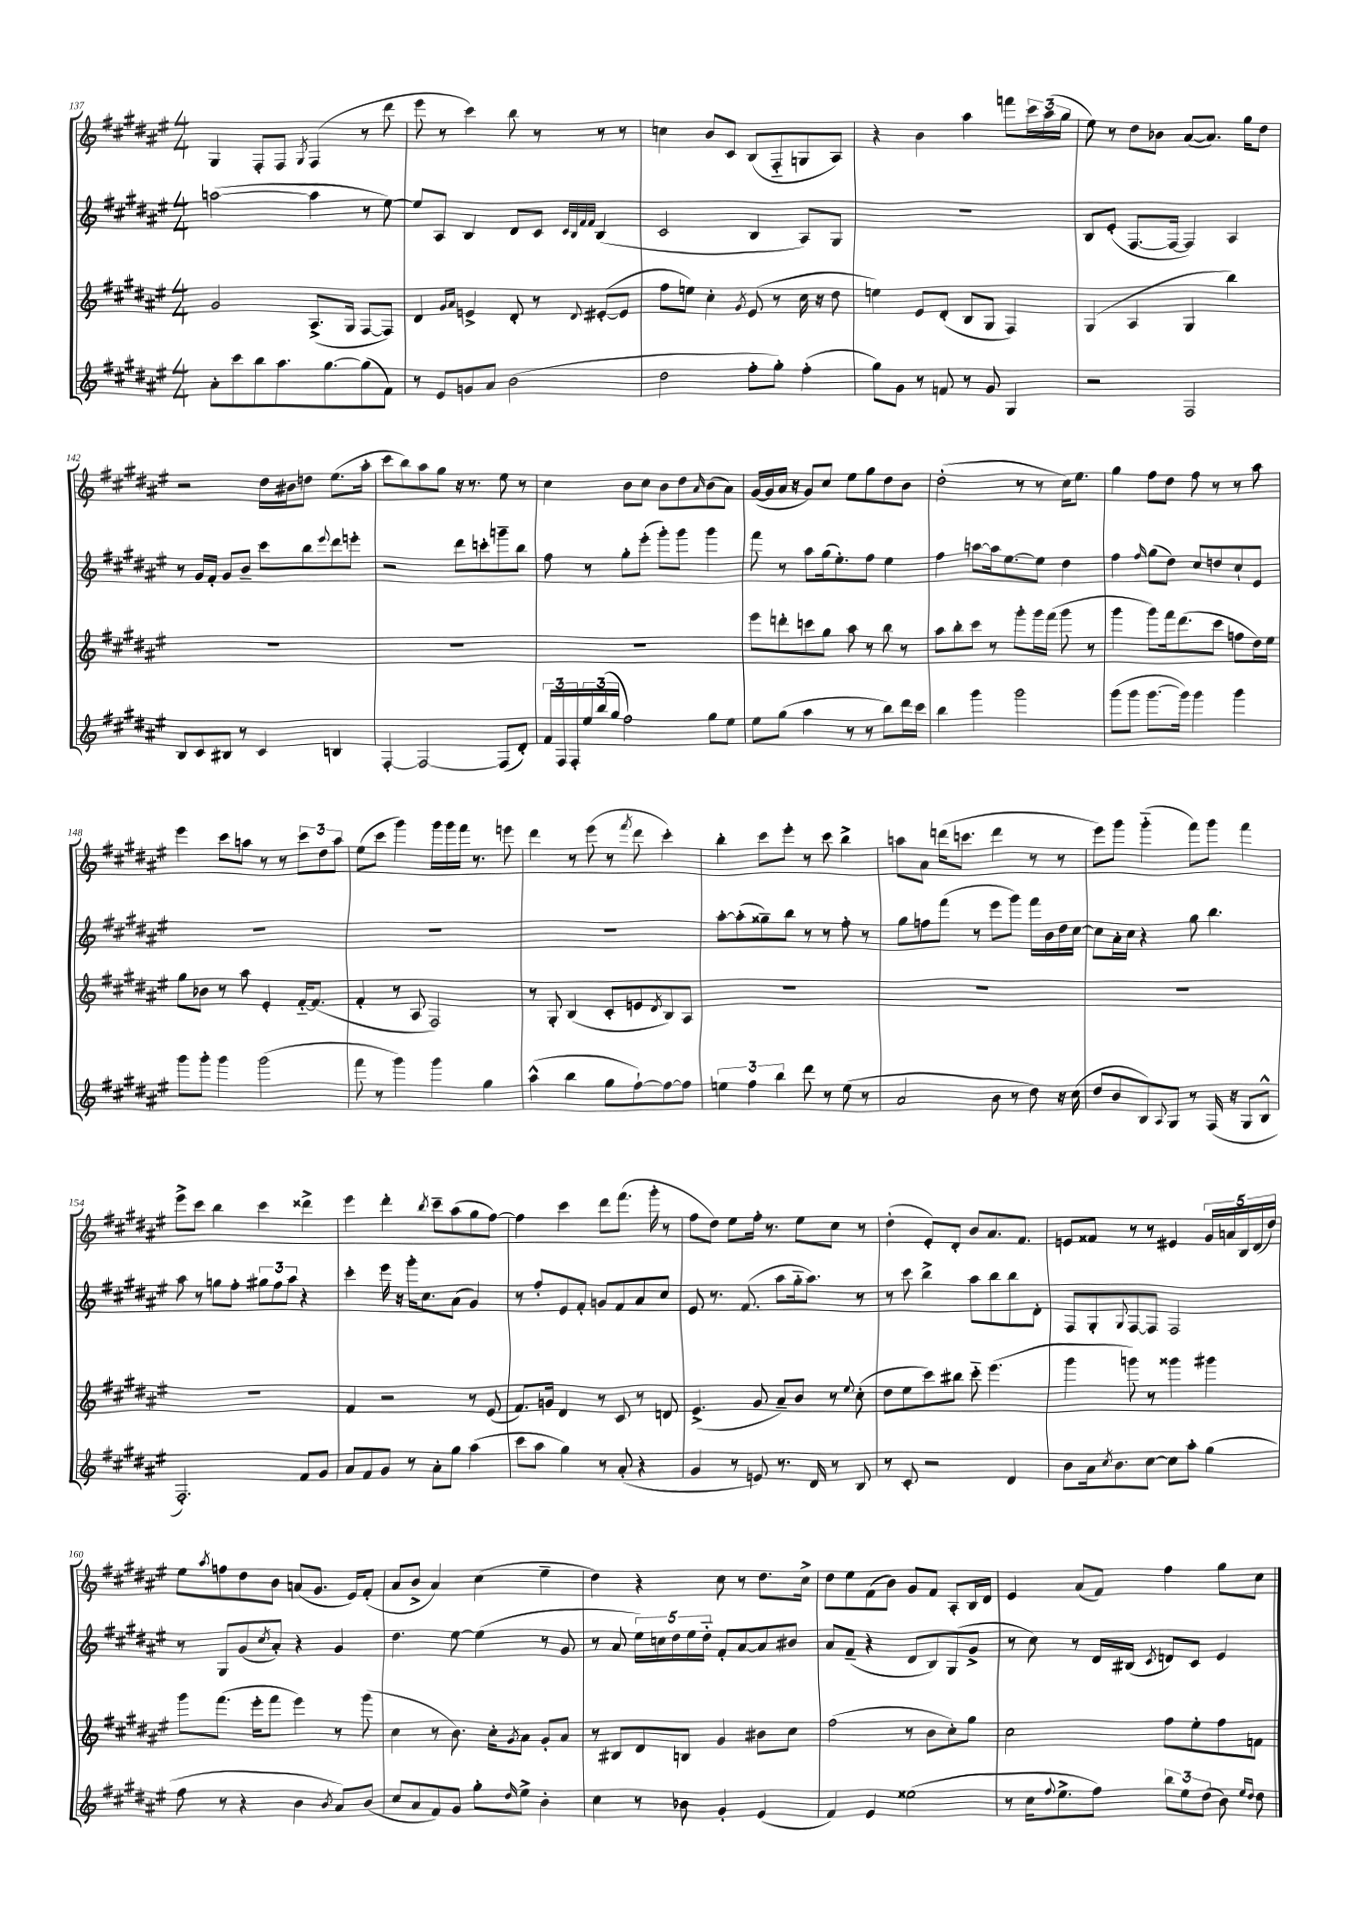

**kern	**kern	**kern	**kern
*staff4	*staff3	*staff2	*staff1
*clefG2	*clefG2	*clefG2	*clefG2
*k[f#c#g#d#a#e#]	*k[f#c#g#d#a#e#]	*k[f#c#g#d#a#e#]	*k[f#c#g#d#a#e#]
*M4/4	*M4/4	*M4/4	*M4/4
8a#'\L	2g#/	([2aa\	4G#/
8ccc#\	.	.	.
8bb\	.	.	8F#'/L
8.aa#\	.	.	8F#/J
.	.	.	8qG#/
.	(8.A#^/L	4aa\]	(4F#/
[8.gg#\	.	.	.
.	16G#/Jk	.	.
(8gg#\]	[8F#/L	8r	8r
8f#\J)	8F#/]J)	[8ee#\)	8ddd#\
=	=	=	=
8r	4d#/	8ee#/]L	8eee#\
8e#/L	.	8A#/J	8r
.	16qqg#/LL	.	.
.	16qqa#/JJ	.	.
8g/	4e^/	4B/	4ccc#\)
8a#/J	.	.	.
(2b\	8d#'/	8d#/L	8bb\
.	8r	8c#/J	8r
.	.	32qqc#/LLL	.
.	.	32qqB/	.
.	.	32qqf#/	.
.	8qqd#/	32qqf#/JJJ	.
.	([8e#'/L	(4B/	8r
.	8e#/]J	.	8r
=	=	=	=
2dd#\	8ff#\L	2c#/	4cc\
.	8ee\J)	.	.
.	4cc#'\	.	8b/L
.	.	.	8c#/J
.	8qg#/	.	.
8ff#'\L	(8e#/	4B/	(8B/L
8gg#'\J)	8r	.	8F#'~/
(4ff#'\	16cc#\	8A#/L)	8G/
.	16r	.	.
.	8dd#\	8G#/J	8A#/J)
=	=	=	=
8gg#\L)	4ee\)	1r	4r
8g#\J	.	.	.
8r	8e#/L	.	4b\
8f/	(8d#'/J	.	.
8r	8B/L	.	4aa#\
8g#/	8G#/J	.	.
4G#/	4F#/)	.	8fff\L
.	.	.	24ccc#\L
.	.	.	(24aa#\
.	.	.	24gg#\JJ
=	=	=	=
2r	(4G#/	8B/L	8ee#\)
.	.	(8e#'/J	8r
.	4A#/	[8.F#/L	8dd#\L
.	.	.	8b-\J
.	.	16F#/_Jk	.
2F#/	4G#/	4F#/])	([8a#/L
.	.	.	8.a#/]J)
.	4bb\)	4A#/	.
.	.	.	16gg#\LK
.	.	.	8dd#\J
=	=	=	=
8B/L	1r	8r	2r
8c#/	.	16g#/LL	.
.	.	16f#'/JJ	.
8B#/J	.	8g#/L	.
8r	.	8b~/J	.
4c#/	.	8ccc#\L	16dd#\LL
.	.	.	16b#\J
.	.	8bb\	8dd\J
.	.	8qqeee#/	.
4B/	.	8ddd#\	(8.ee#\L
.	.	8eee'\J	.
.	.	.	16aa#'\Jk
=	=	=	=
[4F#'/	1r	2r	8ccc#\L
.	.	.	8bb\)
2F#/_	.	.	8aa#\
.	.	.	8gg#\J
.	.	8ddd#\L	16r
.	.	.	8.r
.	.	8ccc'\	.
(8F#/]L	.	8ggg~\	8ee#\
8d#'/J)	.	8bb\J	8r
=	=	=	=
24f#/LL	1r	8ff#\	4cc#\
24F#/	.	.	.
24F#'/	.	.	.
24ee#/	.	8r	.
(24bb/	.	.	.
24gg#/JJ	.	.	.
2ff#\)	.	8gg#'\L	8b\L
.	.	(8eee#'\J	8cc#\J
.	.	8ggg#'\L)	8b\L
.	.	8ggg#\J	8dd#\
.	.	.	16qqa#/
8gg#\L	.	4ggg#\	(8b\
8ee#\J	.	.	8a#\J)
=	=	=	=
8ee#\L	8eee#\L	8fff#\	([16g#/LL
.	.	.	16g#/]
(8gg#\J	8ddd'\	8r	16a#/JJ
.	.	.	16r
4aa#\	8ccc\	8aa#\L	8g#/L)
.	8gg#\J	(16gg#\k	8cc#/J
.	.	8.ee#'\)	.
8r	8aa#\	.	8ee#\L
8r	8r	8ff#\J	8gg#\
8bb\L)	8bb\	4ee#\	8dd#\
16ddd#\L	8r	.	8b\J
16ccc#\JJ	.	.	.
=	=	=	=
4bb\	8aa#\L	4ff#\	(2dd#'\
.	8bb'\	.	.
4ggg#\	8ccc#\J	[8aa\L	.
.	8r	16aa\]k	.
.	.	[8.ee#\	.
2ggg#\	8ggg#'\L	.	8r
.	16ggg#\L	8ee#\]J	8r
.	(16fff#\JJ	.	.
.	8ggg#\	4dd#\	16cc#\LK)
.	.	.	8.ee#\J
.	8r	.	.
=	=	=	=
(8ggg#\L	4ggg#\	4ff#\	4gg#\
8ggg#\J	.	.	.
.	.	16qqff#/	.
[8.ggg#\L	8ggg#\L)	(8gg#\L	8ff#\L
.	16fff#\k	8dd#\J)	8dd#\J
16ggg#\]Jk)	(8.ddd#\	.	.
4ggg#\	.	8cc#/L	8ff#\
.	8ccc#\J	8dd/	8r
4ggg#\	8ff\L	8cc#`/	8r
.	16dd#\L)	8e#/J	8aa#\
.	16ee#\JJ	.	.
=	=	=	=
8ggg#\L	8gg#\L	1r	4eee#\
8ggg#'\J	8b-\J	.	.
4ggg#\	8r	.	8ccc#\L
.	8aa#\	.	8aa\J
(2ggg#\	4e#'/	.	8r
.	.	.	8r
.	[16f#'~/LK	.	12ccc#\L
.	(8.f#/]J	.	.
.	.	.	12dd#\
.	.	.	12aa\J
=	=	=	=
8fff#\	4f#'/	1r	(8ee#\L
8r	.	.	8ccc#\J
4ggg#\)	8r	.	4ggg#\)
.	8A#/	.	.
4ggg#\	2F#/)	.	16ggg#\LL
.	.	.	16ggg#\
.	.	.	16fff#\JJ
.	.	.	8.r
4gg#\	.	.	.
.	.	.	8eee\
=	=	=	=
(4aa#^^\	8r	1r	4ddd#\
.	8G#'/	.	.
4bb\	(4B/	.	8r
.	.	.	(8eee#\
8gg#\L	8c#'/L	.	8r
.	.	.	8qfff#/
[8ff#`\)	8e/	.	8ddd#\
.	8qd#/	.	.
8ff#\_	8B/)	.	4ccc#'\)
8ff#\]J	8A#/J	.	.
=	=	=	=
6ee\	1r	[8aa#'\L	4bb'\
.	.	(8aa#'\]	.
6ff#\	.	.	.
.	.	8gg##~\)	8ccc#\L
6bb\	.	.	.
.	.	8bb\J	8eee#'\J
8ddd#\	.	8r	8r
8r	.	8r	8ccc#\
(8ee\	.	8ff#'\	4bb^\
8r	.	8r	.
=	=	=	=
2a#/	1r	8gg#\L	8aa\L
.	.	8ff\	8a#\J
.	.	(8fff#\J	(16ddd\LK
.	.	.	8.ccc\J
.	.	8r	.
8b\	.	8eee#\L	4ddd\
8r	.	8ggg#\J)	.
8dd#\)	.	16fff#\LL	8r
.	.	16b\	.
16r	.	16dd#\	8r
(16cc#\	.	[16cc#\JJ	.
=	=	=	=
8dd#/L	1r	8cc#\]L	8eee#\L)
8b/	.	16a#'\L	8ggg#\J
.	.	16cc#\JJ	.
8B/)	.	4r	(4ggg#'~\
8qqA#/	.	.	.
8G#/J	.	.	.
8r	.	8gg#\	8fff#\L)
(16F#/	.	4.bb\	8ggg#\J
16r	.	.	.
8G#/L	.	.	4fff#\
8B^^/J	.	.	.
=	=	=	=
2.F#'/)	1r	8aa#\	8eee#^\L
.	.	8r	8ccc#\J
.	.	8gg\L	4bb\
.	.	8ff#'\J	.
.	.	12gg#\L	4ccc#\
.	.	12ff#\	.
.	.	12aa#\J	.
8f#/L	.	4r	4ddd##^\
8g#/J	.	.	.
=	=	=	=
8a#/L	4f#/	4ccc#'\	4eee#\
8f#/	.	.	.
8g#/J	2r	16eee#\	4ddd#'\
.	.	16r	.
8r	.	16ggg#'\LK	.
.	.	8.cc#\	.
.	.	.	8qbb/
8a#'\L	.	.	8ccc#~\L
8gg#\J	.	(8a#\J	(8aa#\
(4aa#\	8r	4g#/)	8gg#\
.	(8e#/	.	[8ff#\J)
=	=	=	=
8ccc#\L	8.f#/L)	8r	4ff#\]
8aa#\J	.	8ff#'/L	.
.	16g/Jk	.	.
4gg#\)	4d#/	8e#/	4ccc#\
.	.	8f#'/J	.
8r	8r	8g/L	8ddd#\L
(8a#'/	8c#/	8f#/	(8.fff#\J
4r	8r	8a#/	.
.	.	.	16ggg#'\
.	8d/	8cc#/J	8r
=	=	=	=
4g#/	(4.e#^/	8e#/	8ff#\L
.	.	8.r	8dd#\J)
8r	.	.	8ee#\L
.	.	(8.f#/	.
8e/)	8g#/	.	16ff#'\Jk
.	.	.	8.r
8.r	8a#~/L)	8aa#\L	.
.	8b/J	16gg#'~\k	8ee#\L
16d#/	.	8.aa#\J)	.
8r	8r	.	8cc#\J
.	8qqee#/	.	.
8B/	(8cc#'\	8r	8r
=	=	=	=
8r	8dd#\L	8r	(4dd#'\
8c#'/	8ee#\	8ccc#\	.
2r	8ccc#\)	4bb^\	8e#'/L)
.	8bb#\J	.	8d#'/J
.	8ccc#'~\	8aa#\L	8b/L
.	(4.eee#\	8bb\	8.a#/
4d#/	.	8bb\	.
.	.	.	8.f#/J
.	.	8d#'\J	.
=	=	=	=
8b\L	4ggg#\	8F#/L	8e/L
16a#\k	.	8G#'/	8f##/J
8qcc#/	.	.	.
8.b\	.	.	.
.	.	8qqG#/	.
.	8ggg\)	[8F#/	8r
[8cc#\J	8r	8F#/]J	8r
8cc#\]L	4ggg##\	2F#/	4e#/
8aa#'\J	.	.	.
(4gg#\	4ggg#\	.	20g#/LL
.	.	.	20a/
.	.	.	20B/
.	.	.	(20d#/
.	.	.	20dd#/JJ)
=	=	=	=
8ff#\	8ggg#\L	8r	8ee#\L
.	.	.	8qaa#/
8r	(8.fff#\J	8G#/L	8ff\
4r	.	(8g#/	8dd#\
.	16eee#'\LK	.	.
.	.	8qcc#/	.
.	8fff#\J	8a#'/J)	8b\J
4b\	4eee#\)	4r	(8a/L
.	.	.	8.g#/J
8qb/	.	.	.
8a#/L)	8r	4g#/	.
.	.	.	16e#/LK)
(8b/J	(8ggg#\	.	(8f#'/J
=	=	=	=
8cc#/L	4cc#\	4.dd#\	8a#/L
8a#/	.	.	8b^/J
8f#/)	8r	.	4a#/)
8g#/J	8.b\)	[8ee#\	.
8gg#'\L	.	(4ee#\]	(4cc#\
.	16cc#'\LK	.	.
16qqdd#/	8qg#/	.	.
8ee#^\J	8a#\J	.	.
4b'\	8g#'/L	8r	4ee#~\
.	8a#/J	8g#/	.
=	=	=	=
4cc#\	8r	8r	4dd#\)
.	8B#/L	8a#/	.
8r	8d#/	20ee#\LL)	4r
.	.	20cc\	.
.	.	20dd#\	.
8b-\	8B/J	.	.
.	.	20ee#\	.
.	.	20dd#'~\JJ	.
4g#'/	4g#/	8f#'/L	8cc#\
.	.	[8a#/	8r
(4e#/	8b#\L	8a#/]	8.dd#\L
.	8cc#\J	8b#/J	.
.	.	.	16cc#^\Jk
=	=	=	=
4f#/)	(2ff#\	8a#/L	8dd#\L
.	.	(8f#~/J	8ee#\
4e#/	.	4r	(8f#\
.	.	.	8b\J)
(2ee##\	8r	8d#/L	8g#/L
.	8b\L	8B/)	8f#/J
.	8cc#'\)	(8G#/	8A#'/L
.	8gg#\J	8g#^/J	16B/L
.	.	.	16d#/JJ
=	=	=	=
8r	2cc#\	8r	4e#/
16cc#\LK	.	8cc#\)	.
8qqff#/	.	.	.
8.ee#^\	.	.	.
.	.	8r	(8a#/L
8ff#\J)	.	16d#/LL	8f#/J)
.	.	(16B#/JJ	.
.	.	8qc#/	.
12bb\L	8ff#\L	8d/L)	4ff#\
12ee#\	.	.	.
.	8ee#'\	8c#/J	.
(12dd#\J	.	.	.
8b\)	8ff#\	4e#/	8gg#\L
16qqee#/LL	.	.	.
16qqdd#/JJ	.	.	.
8dd#\	8f\J	.	8cc#\J
==	==	==	==
*-	*-	*-	*-
